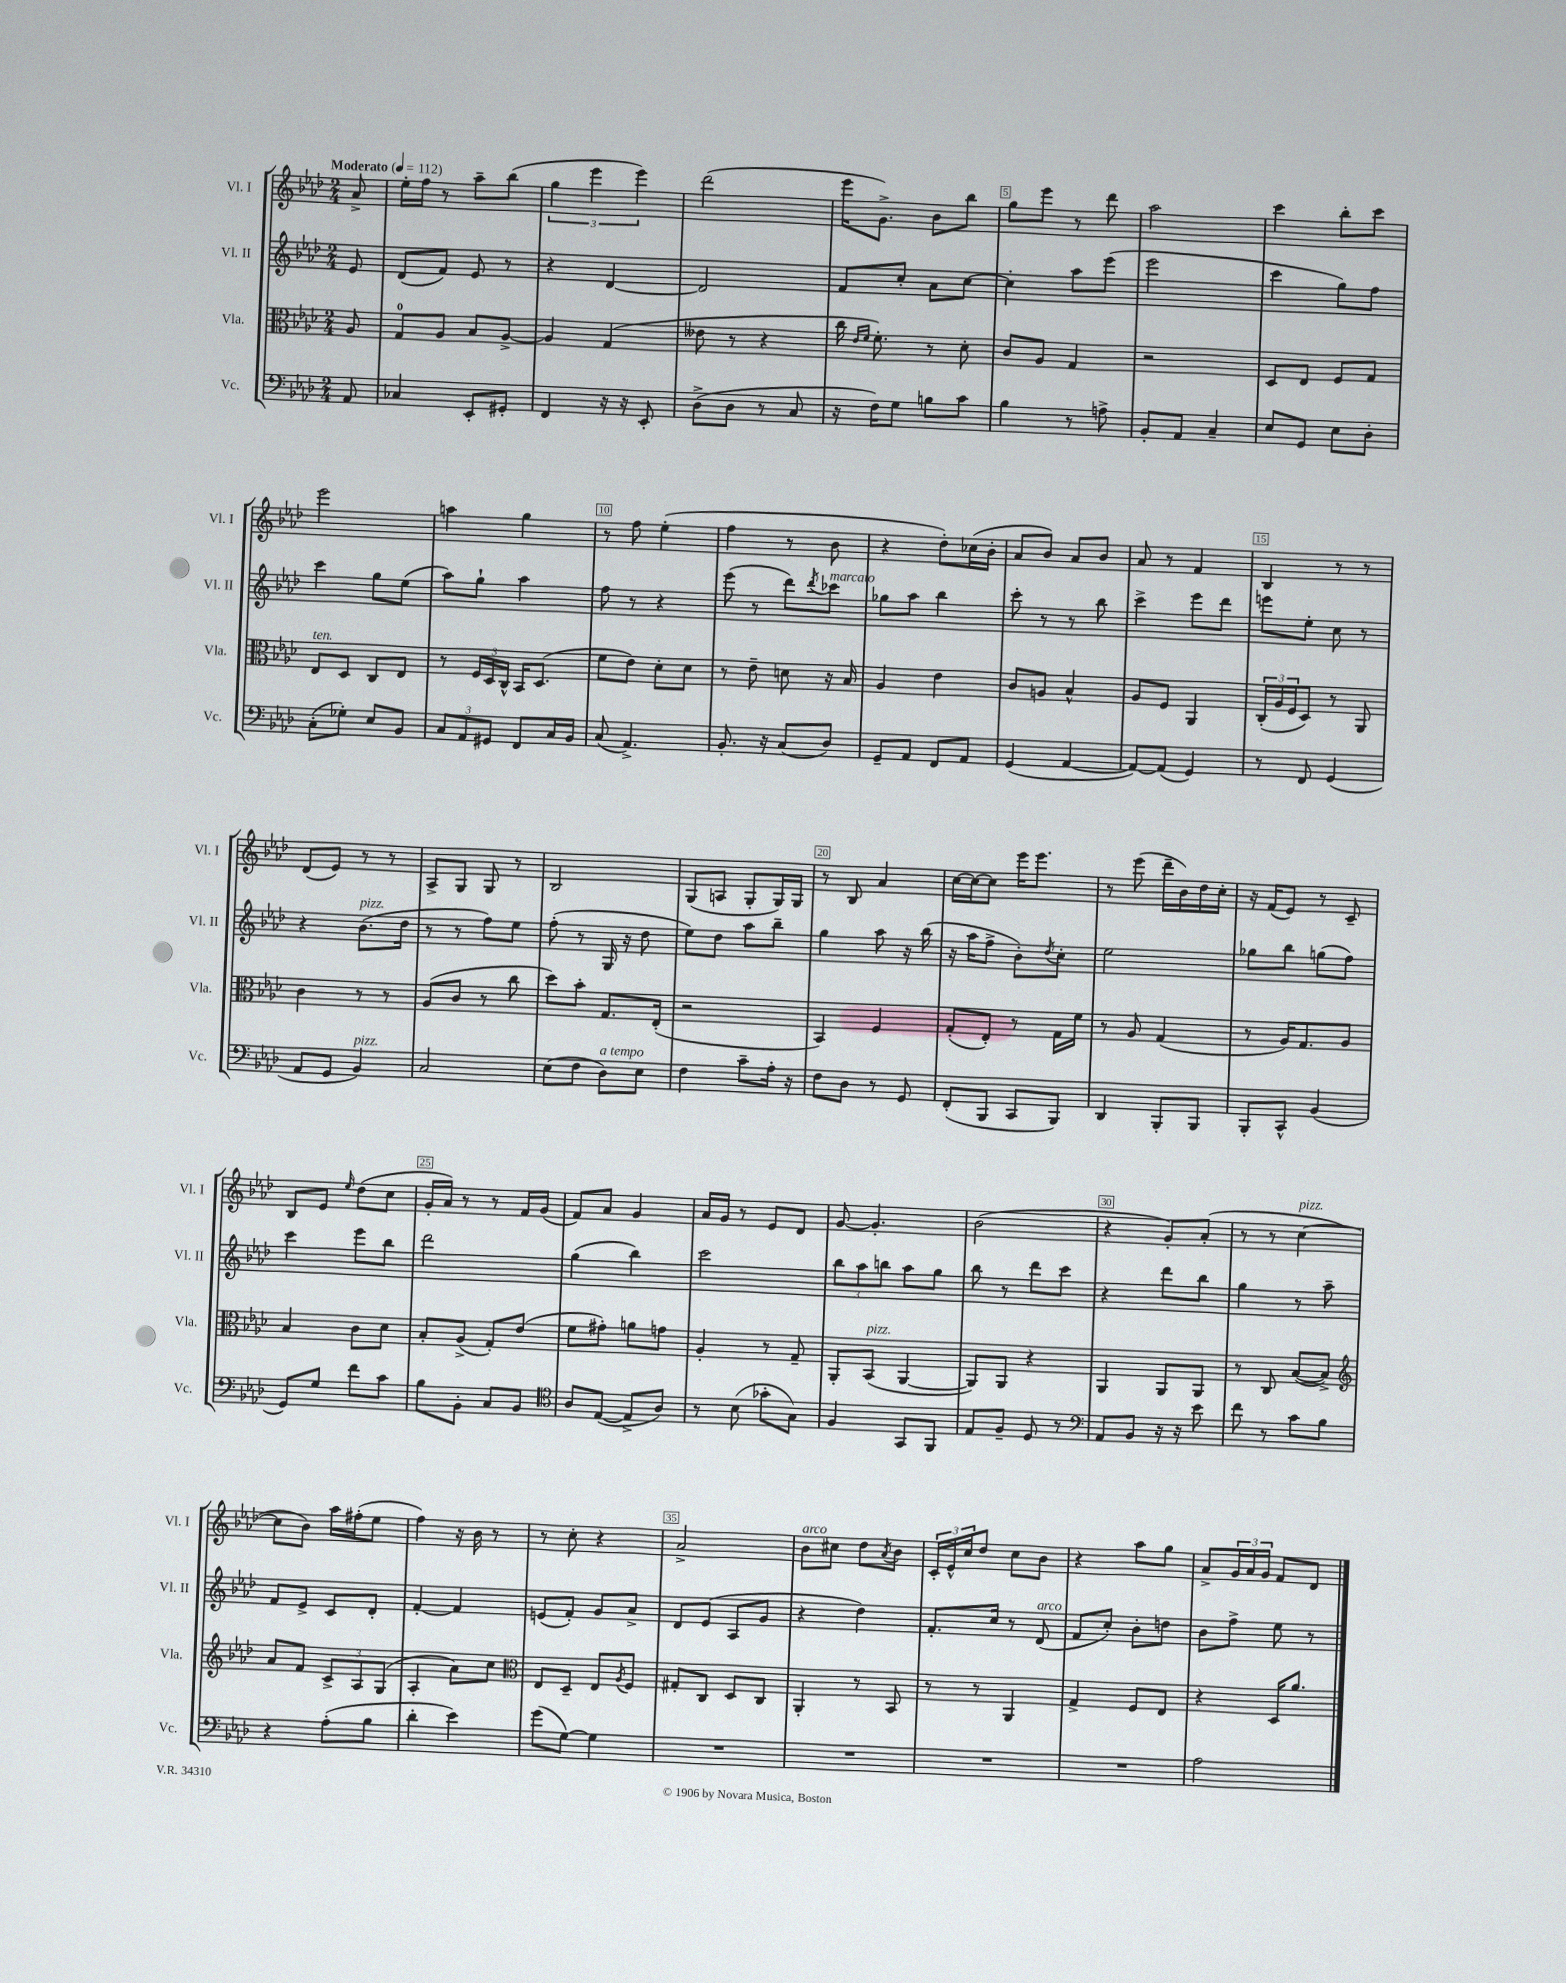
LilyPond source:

<<
\new StaffGroup <<
\new Staff = "s0" \with { instrumentName = "Vl. I" shortInstrumentName = "Vl. I" } {
    \clef treble \key aes \major \numericTimeSignature \time 2/4 \partial 8 \tempo "Moderato" 4 = 112
    aes'8-> |
    ees''16-. f''16 r8 aes''8-- bes''8( |
    \tuplet 3/2 { g''4 ees'''4 ees'''4) } |
    des'''2( |
    ees'''16 g'8.->) bes'8 bes''8 |
    g''8 ees'''8 r8 des'''8 |
    aes''2 |
    c'''4 bes''8-. c'''8 |
    ees'''2 |
    a''4 g''4 |
    r8 f''8 ees''4-.( |
    f''4 r8 bes'8 |
    r4 des''8-.) ces''16( bes'16-. |
    aes'8 bes'8) aes'8 bes'8 |
    aes'8 r8 f'4 |
    bes4 r8 r8 |
    des'8( ees'8) r8 r8 |
    aes8-> g8 g8 r8 |
    bes2 |
    g8( a8 g8-. g16) g16 |
    r8 bes8 aes'4 |
    c''16~ c''16~ c''8 ees'''16 ees'''8. |
    r8 ees'''8( des'''16-- bes'16) des''16 c''16-. |
    r16 f'16( ees'8) r8 c'8-- |
    bes8 ees'8 \grace { ees''16 } des''8( c''8 |
    g'16-. aes'16) r8 r8 f'16 g'16( |
    f'8) aes'8 g'4 |
    aes'16 g'16 r8 ees'8 des'8 |
    g'8~ g'4.-. |
    bes'2( |
    r4 g'8-.) aes'8-.( |
    r8 r8 c''4~^\markup { \italic "pizz." } |
    c''8 bes'8) aes''16 fis''16-.( ees''8 |
    f''4) r16 bes'16 r8 |
    r8 c''8-. r4 |
    aes'2-> |
    bes'8^\markup { \italic "arco" } cis''8 des''8 \acciaccatura { aes'8 } bes'8 |
    \tuplet 3/2 { c'16-. ees'16-^ c''16 } des''8 c''8 bes'8 |
    r4 aes''8 g''8 |
    aes'8-> \tuplet 3/2 { g'16 aes'16 g'16 } f'8 des'8 \bar "|." |
}
\new Staff = "s1" \with { instrumentName = "Vl. II" shortInstrumentName = "Vl. II" } {
    \clef treble \key aes \major \numericTimeSignature \time 2/4 \partial 8
    ees'8 |
    des'8( f'8) ees'8 r8 |
    r4 des'4~ |
    des'2 |
    f'8 c''8-. aes'8 c''8~ |
    c''4-. aes''8 ees'''8( |
    ees'''2 |
    c'''4 g''8) f''8 |
    c'''4 g''8 ees''8( |
    aes''8) g''8-! aes''4 |
    f''8 r8 r4 |
    ees'''8( r8 des'''8) \acciaccatura { des'''8 } ces'''8^\markup { \italic "marcato" } |
    ges''8 aes''8 bes''4 |
    c'''8-. r8 r8 bes''8 |
    c'''4-> ees'''8 des'''8 |
    e'''8 ees''8-. c''8 r8 |
    r4 bes'8.^\markup { \italic "pizz." }( des''16 |
    r8 r8 f''8) ees''8 |
    f''8-.( r8 g16 r16 des''8 |
    ees''8) des''8 aes''8 bes''8-- |
    g''4 aes''8 r16 bes''16( |
    r16 aes''16 f''8-> bes'8-.) \acciaccatura { des''8 } c''8-. |
    ees''2 |
    ges''8 bes''8 g''8( f''8) |
    c'''4 ees'''8 bes''8 |
    des'''2 |
    g''4( bes''4) |
    c'''2 |
    \tuplet 3/2 { bes''8 aes''8 b''8 } aes''8 g''8 |
    bes''8 r8 des'''8 c'''8 |
    r4 des'''8 bes''8 |
    g''4 r8 aes''8-- |
    f'8 ees'8-> c'8 des'8-. |
    f'4~-. f'4 |
    e'8( f'8-.) g'8 aes'8-> |
    des'8 ees'8( aes8 g'8 |
    r4 des''4) |
    f'8.-. c''16 r8 des'8^\markup { \italic "arco" }( |
    f'8 c''8-.) bes'8-. d''8 |
    bes'8 f''8-> ees''8 r8 \bar "|." |
}
\new Staff = "s2" \with { instrumentName = "Vla." shortInstrumentName = "Vla." } {
    \clef alto \key aes \major \numericTimeSignature \time 2/4 \partial 8
    aes8 |
    g8-0 aes8 bes8 aes8~-> |
    aes4 g4( |
    eeses'8 r8 r4 |
    c''16 \grace { ees'16 f'16 } f'8.-.) r8 des'8-. |
    c'8 aes8 g4 |
    r2 |
    des8 ees8 f8 g8 |
    ees8^\markup { \italic "ten." } des8 c8 ees8 |
    r8 \tuplet 3/2 { f16 des16 c16-^ } bes,16 des8.( |
    f'8 ees'8) des'8-. des'8 |
    r8 ees'8-- d'8 r16 bes16 |
    aes4 ees'4 |
    c'8 a8 bes4-^ |
    aes8 f8 aes,4 |
    \tuplet 3/2 { c16-.( aes16 f16 } des8) r8 aes,8 |
    c'4 r8 r8 |
    aes8( c'8 r8 c''8 |
    des''8) bes'8-. g8. ees16-.( |
    r2 |
    bes,4) f4 |
    g8-.( ees8-.) r8 g16 f'16 |
    r8 aes8 g4( |
    r8 aes16) g8. aes8 |
    bes4 c'8 des'8 |
    bes8-. aes8->( g8-.) ees'8( |
    f'8 gis'8-.) a'8 g'8 |
    aes4-. r8 g8-- |
    aes,8-. bes,8^\markup { \italic "pizz." }( aes,4~ |
    aes,8) aes,8 r4 |
    aes,4 aes,8 aes,8 |
    r8 c8 bes8~( bes8->) |
    \clef treble aes'8 f'8 \tuplet 3/2 { c'8-> aes8 g8( } |
    aes4-. aes'8) c''8 |
    \clef alto ees8 des8-- ees8 \acciaccatura { aes8 } f8 |
    gis8-. c8 des8 c8 |
    aes,4-. r8 bes,8 |
    r8 r8 aes,4 |
    g4-> f8 ees8 |
    r4 des16 aes'8. \bar "|." |
}
\new Staff = "s3" \with { instrumentName = "Vc." shortInstrumentName = "Vc." } {
    \clef bass \key aes \major \numericTimeSignature \time 2/4 \partial 8
    aes,8 |
    ces4 ees,8-. gis,8-. |
    f,4 r16 r16 ees,8-. |
    des8->( des8 r8 c8 |
    r16 f16) g8 b8 c'8 |
    bes4 r8 a8-> |
    bes,8-. aes,8 c4-- |
    ees8 g,8 ees8 des8-. |
    c8-.( ges8-.) ees8 bes,8 |
    \tuplet 3/2 { c8 aes,8 gis,8 } f,8 c16 bes,16 |
    c8( aes,4.->) |
    bes,8.-. r16 c8( des8) |
    g,8-- aes,8 f,8 aes,8 |
    g,4( aes,4~ |
    aes,8~) aes,8( g,4) |
    r8 f,8 g,4( |
    aes,8 g,8 bes,4^\markup { \italic "pizz." }) |
    c2 |
    ees8( f8 des8^\markup { \italic "a tempo" }) ees8 |
    f4 c'8-- aes16-. r16 |
    f8 des8 r8 g,8 |
    f,8-.( bes,,8 c,8 bes,,8) |
    des,4 bes,,8-. bes,,8 |
    bes,,8-. c,8-^ bes,4( |
    g,8) g8 f'8 c'8 |
    bes8 bes,8-. c8 bes,8 |
    \clef tenor aes8 ees8~( ees8-> aes8) |
    r8 bes8( ges'8-. g8) |
    f4 g,8 f,8 |
    ees8 f8-- des8 r8 |
    \clef bass aes,8 bes,8 r16 r16 ees'8 |
    f'8 r8 c'8 bes8 |
    r4 aes8-.( bes8 |
    des'4-. ees'4) |
    g'8( g8~) g4 |
    R2 |
    R2 |
    R2 |
    R2 |
    aes2 \bar "|." |
}
>>
>>
\layout { \context { \Score \override BarNumber.break-visibility = ##(#f #t #t) barNumberVisibility = #(every-nth-bar-number-visible 5) \override BarNumber.stencil = #(make-stencil-boxer 0.1 0.3 ly:text-interface::print) } }
